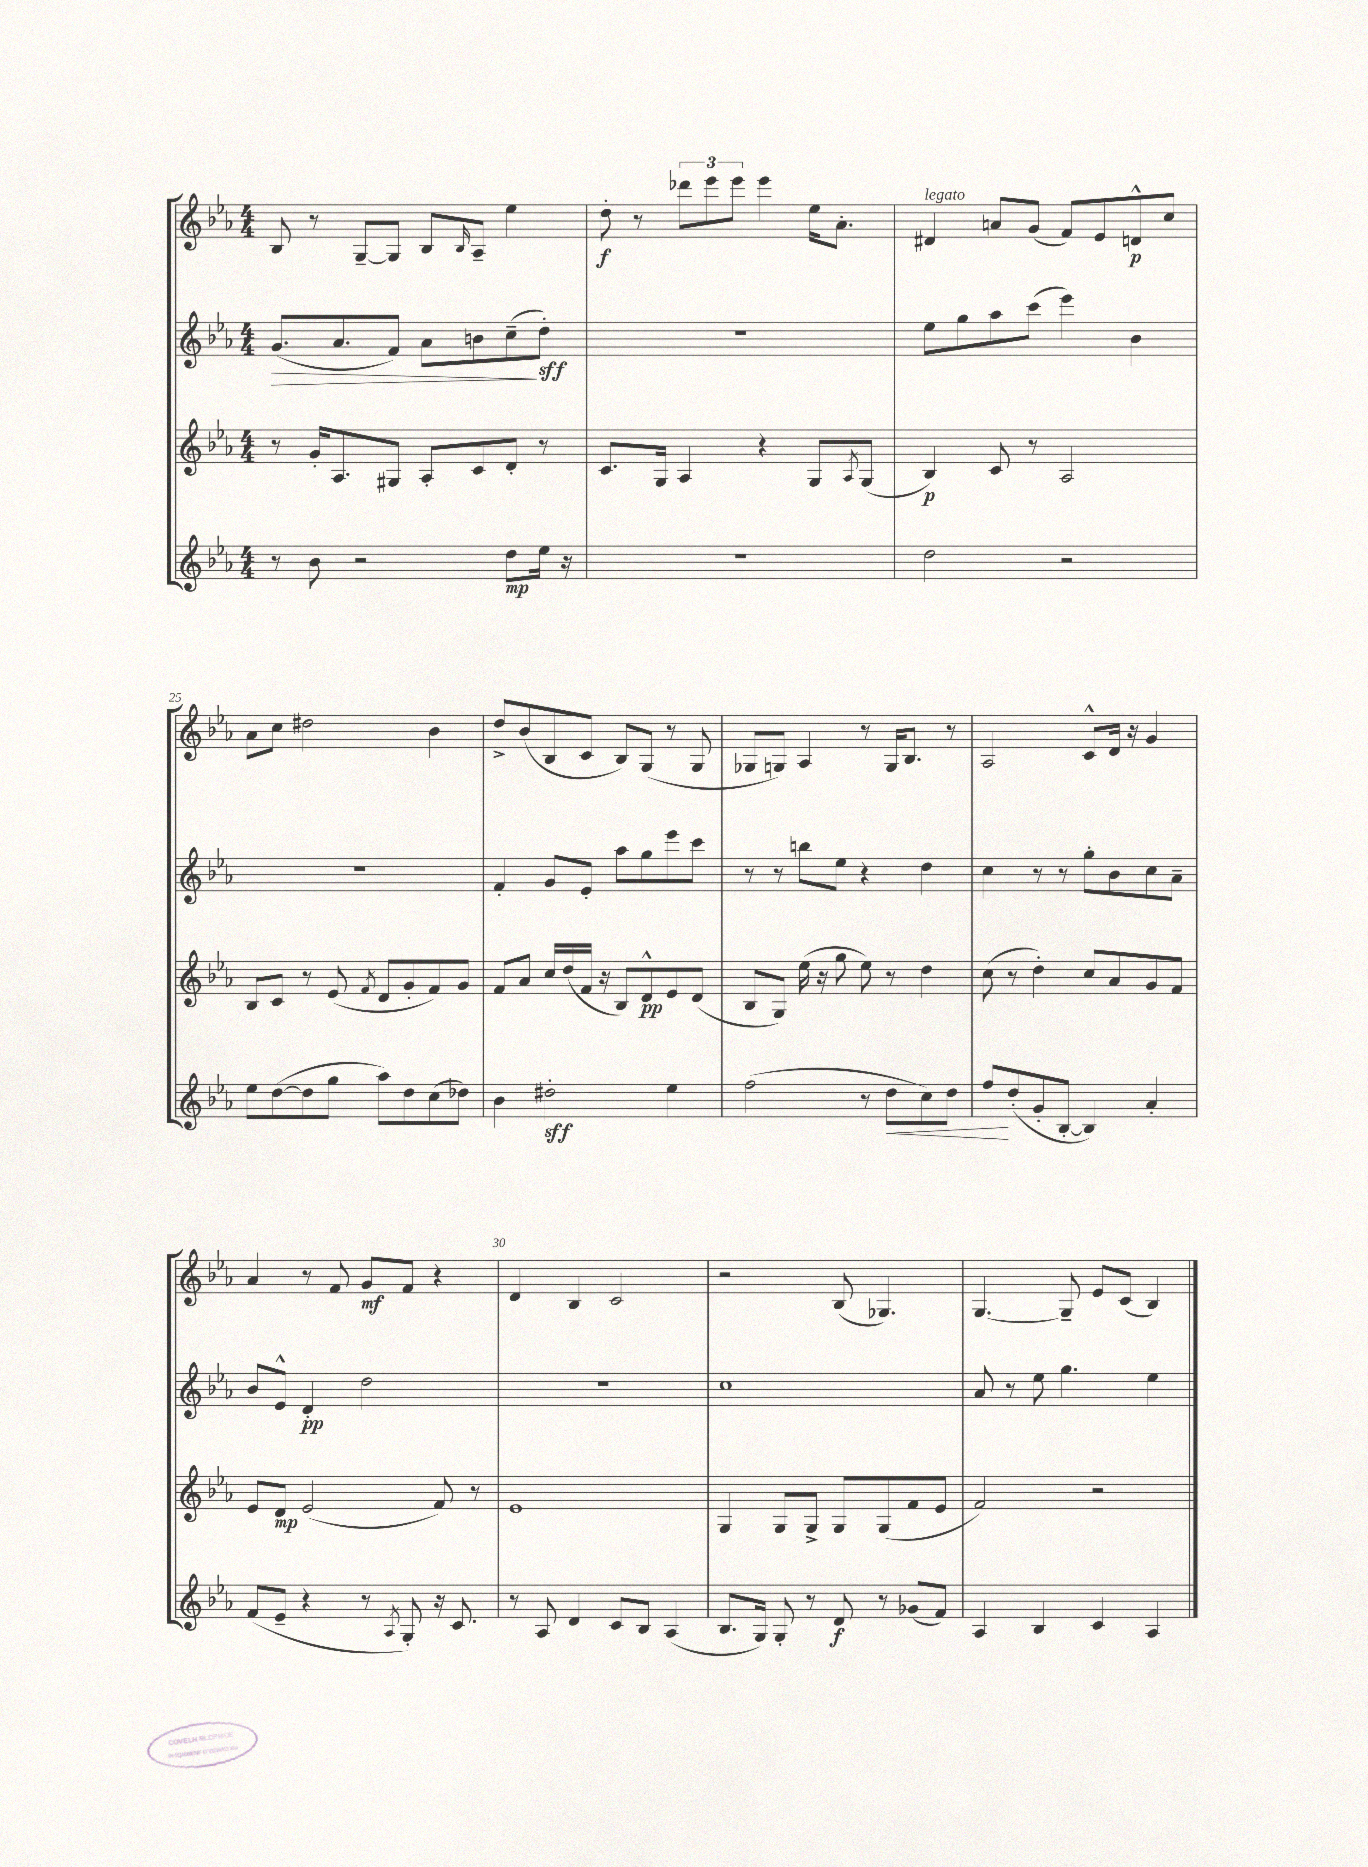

**kern	**dynam	**kern	**dynam	**kern	**dynam	**kern	**dynam
*part4	*part4	*part3	*part3	*part2	*part2	*part1	*part1
*staff4	*staff4	*staff3	*staff3	*staff2	*staff2	*staff1	*staff1
*clefG2	*	*clefG2	*	*clefG2	*	*clefG2	*
*k[b-e-a-]	*	*k[b-e-a-]	*	*k[b-e-a-]	*	*k[b-e-a-]	*
*M4/4	*	*M4/4	*	*M4/4	*	*M4/4	*
=22	=22	=22	=22	=22	=22	=22	=22
!	!	!	!	!	!LO:HP:b	!	!
8r	.	8r	.	(8.g/L	>	8B-/	.
8b-\	.	16g'/KL	.	.	.	8r	.
.	.	8.A-/	.	8.a-/	.	.	.
2r	.	.	.	.	.	[8G~/L	.
.	.	8G#X/J	.	8f/J)	.	8G/J]	.
.	.	8A-'/L	.	8a-\L	.	8B-/L	.
.	.	.	.	.	.	16qqB-/	.
.	.	8c/	.	8bn\	.	8A-~/J	.
8dd\L	mp	8d'/J	.	(8cc~\	.	4ee-\	.
16ee-\Jk	.	8r	.	8dd'\J)	] sff	.	.
16r	.	.	.	.	.	.	.
=23	=23	=23	=23	=23	=23	=23	=23
1r	.	8.c/L	.	1r	.	8dd'\	f
.	.	.	.	.	.	8r	.
.	.	16G/Jk	.	.	.	.	.
.	.	4A-/	.	.	.	12ddd-X\L	.
.	.	.	.	.	.	12eee-\	.
.	.	.	.	.	.	12eee-\J	.
.	.	4r	.	.	.	4eee-\	.
.	.	8G/L	.	.	.	16ee-\KL	.
.	.	.	.	.	.	8.a-'\J	.
.	.	8qA-/	.	.	.	.	.
.	.	(8G/J	.	.	.	.	.
=24	=24	=24	=24	=24	=24	=24	=24
!	!	!	!	!	!	!LO:TX:a:i:t=legato	!
2dd\	.	4B-/)	p	8ee-\L	.	4d#X/	.
.	.	.	.	8gg\	.	.	.
.	.	8c/	.	8aa-\	.	8an/L	.
.	.	8r	.	(8ccc\J	.	(8g/J	.
2r	.	2A-/	.	4eee-\)	.	8f/L)	.
.	.	.	.	.	.	8e-/	.
.	.	.	.	4b-\	.	8dn^^/	p
.	.	.	.	.	.	8cc/J	.
!!LO:LB:g=z
=25	=25	=25	=25	=25	=25	=25	=25
8ee-\L	.	8B-/L	.	1r	.	8a-\L	.
([8dd\	.	8c/J	.	.	.	8cc\J	.
8dd\]	.	8r	.	.	.	2dd#X\	.
8gg\J	.	(8e-/	.	.	.	.	.
.	.	8qf/	.	.	.	.	.
8aa-\L)	.	8d/L	.	.	.	.	.
8dd\	.	8g'/	.	.	.	.	.
(8cc\	.	8f/)	.	.	.	4b-\	.
8dd-X\J)	.	8g/J	.	.	.	.	.
=26	=26	=26	=26	=26	=26	=26	=26
4b-\	.	8f/L	.	4f'/	.	8dd^/L	.
.	.	8a-/J	.	.	.	(8b-/	.
2dd#X'\	sff	16cc/LL	.	8g/L	.	8B-/	.
.	.	(16dd/	.	.	.	.	.
.	.	16f/JJ	.	8e-'/J	.	8c/J	.
.	.	16r	.	.	.	.	.
.	.	8B-/L)	.	8aa-\L	.	8B-/L)	.
.	.	8d^^/	pp	8gg\	.	(8G/J	.
4ee-\	.	8e-/	.	8eee-\	.	8r	.
.	.	(8d/J	.	8ccc\J	.	8G/	.
=27	=27	=27	=27	=27	=27	=27	=27
(2ff\	.	8B-/L	.	8r	.	8G-X/L	.
.	.	8G/J)	.	8r	.	8Gn/J)	.
.	.	(16ee-\	.	8bbn\L	.	4A-/	.
.	.	16r	.	.	.	.	.
.	.	8gg\	.	8ee-\J	.	.	.
8r	.	8ee-\)	.	4r	.	8r	.
!	!LO:HP:b	!	!	!	!	!	!
8dd\L	<	8r	.	.	.	16G/KL	.
.	.	.	.	.	.	8.B-/J	.
8cc\)	.	4dd\	.	4dd\	.	.	.
8dd\J	.	.	.	.	.	8r	.
=28	=28	=28	=28	=28	=28	=28	=28
8ff/L	.	(8cc\	.	4cc\	.	2A-/	.
(8dd'/	[	8r	.	.	.	.	.
8g'/	.	4dd'\)	.	8r	.	.	.
[8B-'/J	.	.	.	8r	.	.	.
4B-/])	.	8cc/L	.	8gg'\L	.	8c^^/L	.
.	.	8a-/	.	8b-\	.	16d/Jk	.
.	.	.	.	.	.	16r	.
4a-'/	.	8g/	.	8cc\	.	4g/	.
.	.	8f/J	.	8a-~\J	.	.	.
!!LO:LB:g=z
=29	=29	=29	=29	=29	=29	=29	=29
(8f/L	.	8e-/L	.	8b-/L	.	4a-/	.
8e-~/J	.	8d/J	mp	8e-^^/J	.	.	.
4r	.	(2e-/	.	4d'/	pp	8r	.
.	.	.	.	.	.	8f/	.
8r	.	.	.	2dd\	.	8g/L	mf
8qA-/	.	.	.	.	.	.	.
8G'/)	.	.	.	.	.	8f/J	.
16r	.	8f/)	.	.	.	4r	.
8.c/	.	.	.	.	.	.	.
.	.	8r	.	.	.	.	.
=30	=30	=30	=30	=30	=30	=30	=30
8r	.	1e-	.	1r	.	4d/	.
8A-/	.	.	.	.	.	.	.
4d/	.	.	.	.	.	4B-/	.
8c/L	.	.	.	.	.	2c/	.
8B-/J	.	.	.	.	.	.	.
(4A-/	.	.	.	.	.	.	.
=31	=31	=31	=31	=31	=31	=31	=31
8.B-/L	.	4G/	.	1cc	.	2r	.
16G/Jk)	.	.	.	.	.	.	.
8G'/	.	8G/L	.	.	.	.	.
8r	.	8G^/J	.	.	.	.	.
8d/	f	8G/L	.	.	.	(8B-/	.
8r	.	(8G/	.	.	.	4.G-X/)	.
(8g-X/L	.	8f/	.	.	.	.	.
8f/J)	.	8e-/J	.	.	.	.	.
=32	=32	=32	=32	=32	=32	=32	=32
4A-/	.	2f/)	.	8a-/	.	[4.G/	.
.	.	.	.	8r	.	.	.
4B-/	.	.	.	8ee-\	.	.	.
.	.	.	.	4.gg\	.	8G~/]	.
4c/	.	2r	.	.	.	8e-/L	.
.	.	.	.	.	.	(8c/J	.
4A-/	.	.	.	4ee-\	.	4B-/)	.
==	==	==	==	==	==	==	==
*-	*-	*-	*-	*-	*-	*-	*-
